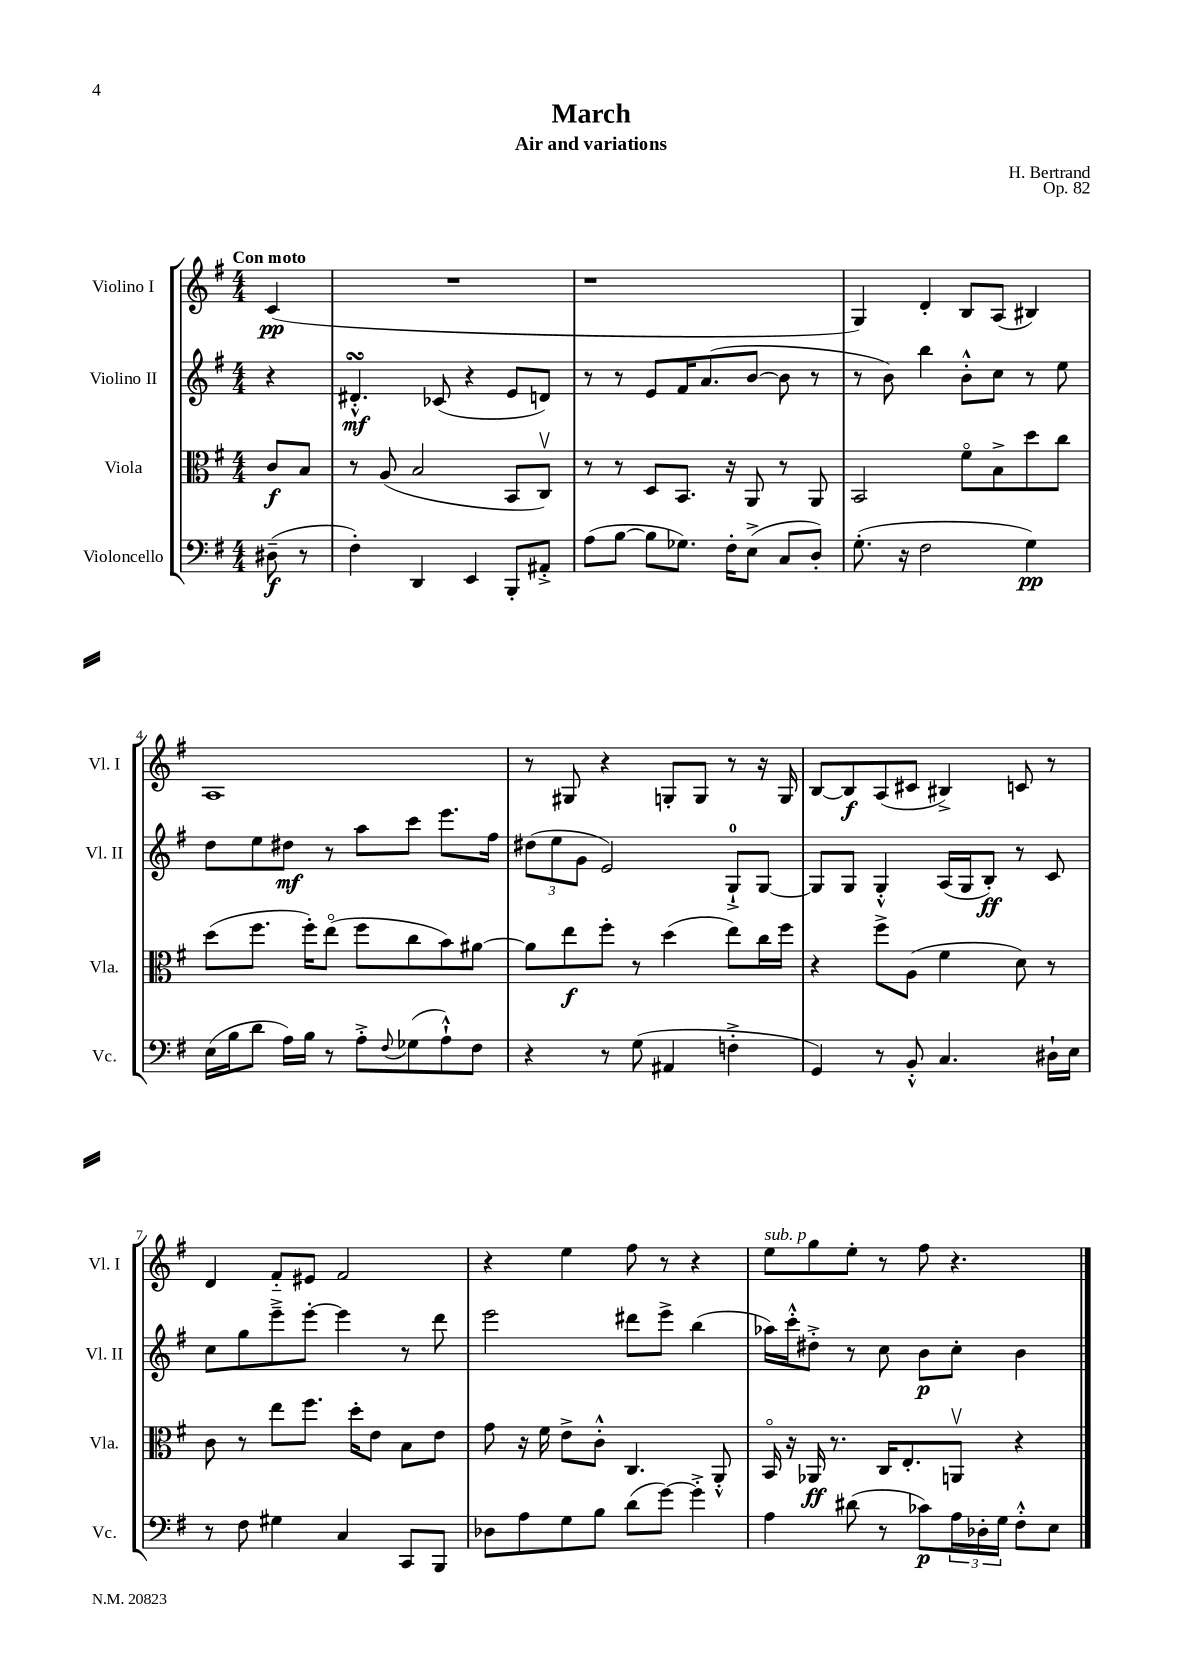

**kern	**dynam	**kern	**dynam	**kern	**dynam	**kern	**dynam
*part4	*part4	*part3	*part3	*part2	*part2	*part1	*part1
*staff4	*staff4	*staff3	*staff3	*staff2	*staff2	*staff1	*staff1
*I"Violoncello	*	*I"Viola	*	*I"Violino II	*	*I"Violino I	*
*I'Vc.	*	*I'Vla.	*	*I'Vl. II	*	*I'Vl. I	*
*clefF4	*	*clefC3	*	*clefG2	*	*clefG2	*
*k[f#]	*	*k[f#]	*	*k[f#]	*	*k[f#]	*
*M4/4	*	*M4/4	*	*M4/4	*	*M4/4	*
=	=	=	=	=	=	=	=
!	!	!	!	!	!	!LO:TX:a:B:t=Con moto	!
(8D#X~\	f	8c/L	f	4r	.	(4c/	pp
8r	.	8B/J	.	.	.	.	.
=1	=1	=1	=1	=1	=1	=1	=1
4F#'\)	.	8r	.	4.d#XsSsS'^^/	mf	1r	.
.	.	(8A/	.	.	.	.	.
4DD/	.	2B/	.	.	.	.	.
.	.	.	.	(8c-X/	.	.	.
4EE/	.	.	.	4r	.	.	.
8BBB'/L	.	8BB/L	.	8e/L	.	.	.
8AA#X'^/J	.	8Cv/J)	.	8dn/J)	.	.	.
=2	=2	=2	=2	=2	=2	=2	=2
(8A\L	.	8r	.	8r	.	1r	.
[8B\J	.	8r	.	8r	.	.	.
8B\L]	.	8D/L	.	8e/L	.	.	.
8.G-X\J)	.	8.BB/J	.	16f#/K	.	.	.
.	.	.	.	(8.a/	.	.	.
16F#'\KL	.	16r	.	.	.	.	.
(8E^\J	.	8AA/	.	[8b/J	.	.	.
8C/L	.	8r	.	8b\]	.	.	.
8D'/J)	.	8AA/	.	8r	.	.	.
=3	=3	=3	=3	=3	=3	=3	=3
(8.G'\	.	2BB/	.	8r	.	4G/)	.
.	.	.	.	8b\)	.	.	.
16r	.	.	.	.	.	.	.
2F#\	.	.	.	4bb\	.	4d'/	.
.	.	8f#\L	.	8b'^^\L	.	8B/L	.
.	.	8B^\	.	8cc\J	.	(8A/J	.
4G\)	pp	8dd\	.	8r	.	4B#X/)	.
.	.	8cc\J	.	8ee\	.	.	.
!!LO:LB:g=z
=4	=4	=4	=4	=4	=4	=4	=4
(16E\LL	.	(8dd\L	.	8dd\L	.	1A	.
16B\J	.	.	.	.	.	.	.
8d\J	.	8.ff#\J	.	8ee\	.	.	.
16A\LL)	.	.	.	8dd#X\J	mf	.	.
16B\JJ	.	16ff#'\KL)	.	.	.	.	.
8r	.	(8ee\J	.	8r	.	.	.
8A'^\L	.	8ff#\L	.	8aa\L	.	.	.
8qqF#/	.	.	.	.	.	.	.
(8G-X\	.	8cc\	.	8ccc\J	.	.	.
8A`^^\)	.	8b\)	.	8.eee\L	.	.	.
8F#\J	.	[8a#X\J	.	.	.	.	.
.	.	.	.	16ff#\Jk	.	.	.
=5	=5	=5	=5	=5	=5	=5	=5
4r	.	8a#\L]	.	(12dd#X\L	.	8r	.
.	.	.	.	12ee\	.	.	.
.	.	8ee\	f	.	.	8G#X/	.
.	.	.	.	12g\J	.	.	.
8r	.	8ff#'\J	.	2e/)	.	4r	.
(8G\	.	8r	.	.	.	.	.
4AA#X/	.	(4dd\	.	.	.	8Gn'/L	.
.	.	.	.	.	.	8G/J	.
4Fn'^\	.	8ee\L)	.	8G`^/L	.	8r	.
.	.	16cc\L	.	[8G/J	.	16r	.
.	.	16ff#\JJ	.	.	.	16G/	.
=6	=6	=6	=6	=6	=6	=6	=6
4GG/)	.	4r	.	8G/L]	.	[8B/L	.
.	.	.	.	8G/J	.	8B/]	f
8r	.	8ff#^\L	.	4G'^^/	.	(8A/	.
8BB'^^/	.	(8A\J	.	.	.	8c#X/J	.
4.C/	.	4f#\	.	(16A/LL	.	4B#X^/)	.
.	.	.	.	16G/J	.	.	.
.	.	.	.	8B'/J)	ff	.	.
.	.	8d\)	.	8r	.	8cn/	.
16D#X`\LL	.	8r	.	8c/	.	8r	.
16E\JJ	.	.	.	.	.	.	.
!!LO:LB:g=z
=7	=7	=7	=7	=7	=7	=7	=7
8r	.	8c\	.	8cc\L	.	4d/	.
8F#\	.	8r	.	8gg\	.	.	.
4G#X\	.	8ee\L	.	8eee~^\	.	8f#/L	.
.	.	8.ff#\J	.	[8eee'\J	.	8e#X/J	.
4C/	.	.	.	4eee\]	.	2f#/	.
.	.	16dd'\KL	.	.	.	.	.
.	.	8e\J	.	.	.	.	.
8CC/L	.	8B\L	.	8r	.	.	.
8BBB/J	.	8e\J	.	8ddd\	.	.	.
=8	=8	=8	=8	=8	=8	=8	=8
8D-X\L	.	8g\	.	2eee\	.	4r	.
8A\	.	16r	.	.	.	.	.
.	.	16f#\	.	.	.	.	.
8G\	.	8e^\L	.	.	.	4ee\	.
8B\J	.	8c'^^\J	.	.	.	.	.
(8d\L	.	4.C/	.	8ddd#X\L	.	8ff#\	.
[8g\J)	.	.	.	8eee^\J	.	8r	.
4g'^\]	.	.	.	(4bb\	.	4r	.
.	.	8AA'^^/	.	.	.	.	.
=9	=9	=9	=9	=9	=9	=9	=9
!	!	!	!	!	!	!LO:TX:a:i:t=sub. p	!
4A\	.	16BB/	.	16aa-X\LL)	.	8ee\L	.
.	.	16r	.	16ccc'^^\J	.	.	.
.	.	16AA-X/	ff	8dd#X'^\J	.	8gg\	.
.	.	8.r	.	.	.	.	.
(8d#X\	.	.	.	8r	.	8ee'\J	.
8r	.	16C/KL	.	8cc\	.	8r	.
.	.	8.E'/	.	.	.	.	.
8c-X\L)	p	.	.	8b\L	p	8ff#\	.
24A\L	.	8AAnv/J	.	8cc'\J	.	4.r	.
24D-X'\	.	.	.	.	.	.	.
24G\JJ	.	.	.	.	.	.	.
8F#'^^\L	.	4r	.	4b\	.	.	.
8E\J	.	.	.	.	.	.	.
==	==	==	==	==	==	==	==
*-	*-	*-	*-	*-	*-	*-	*-
